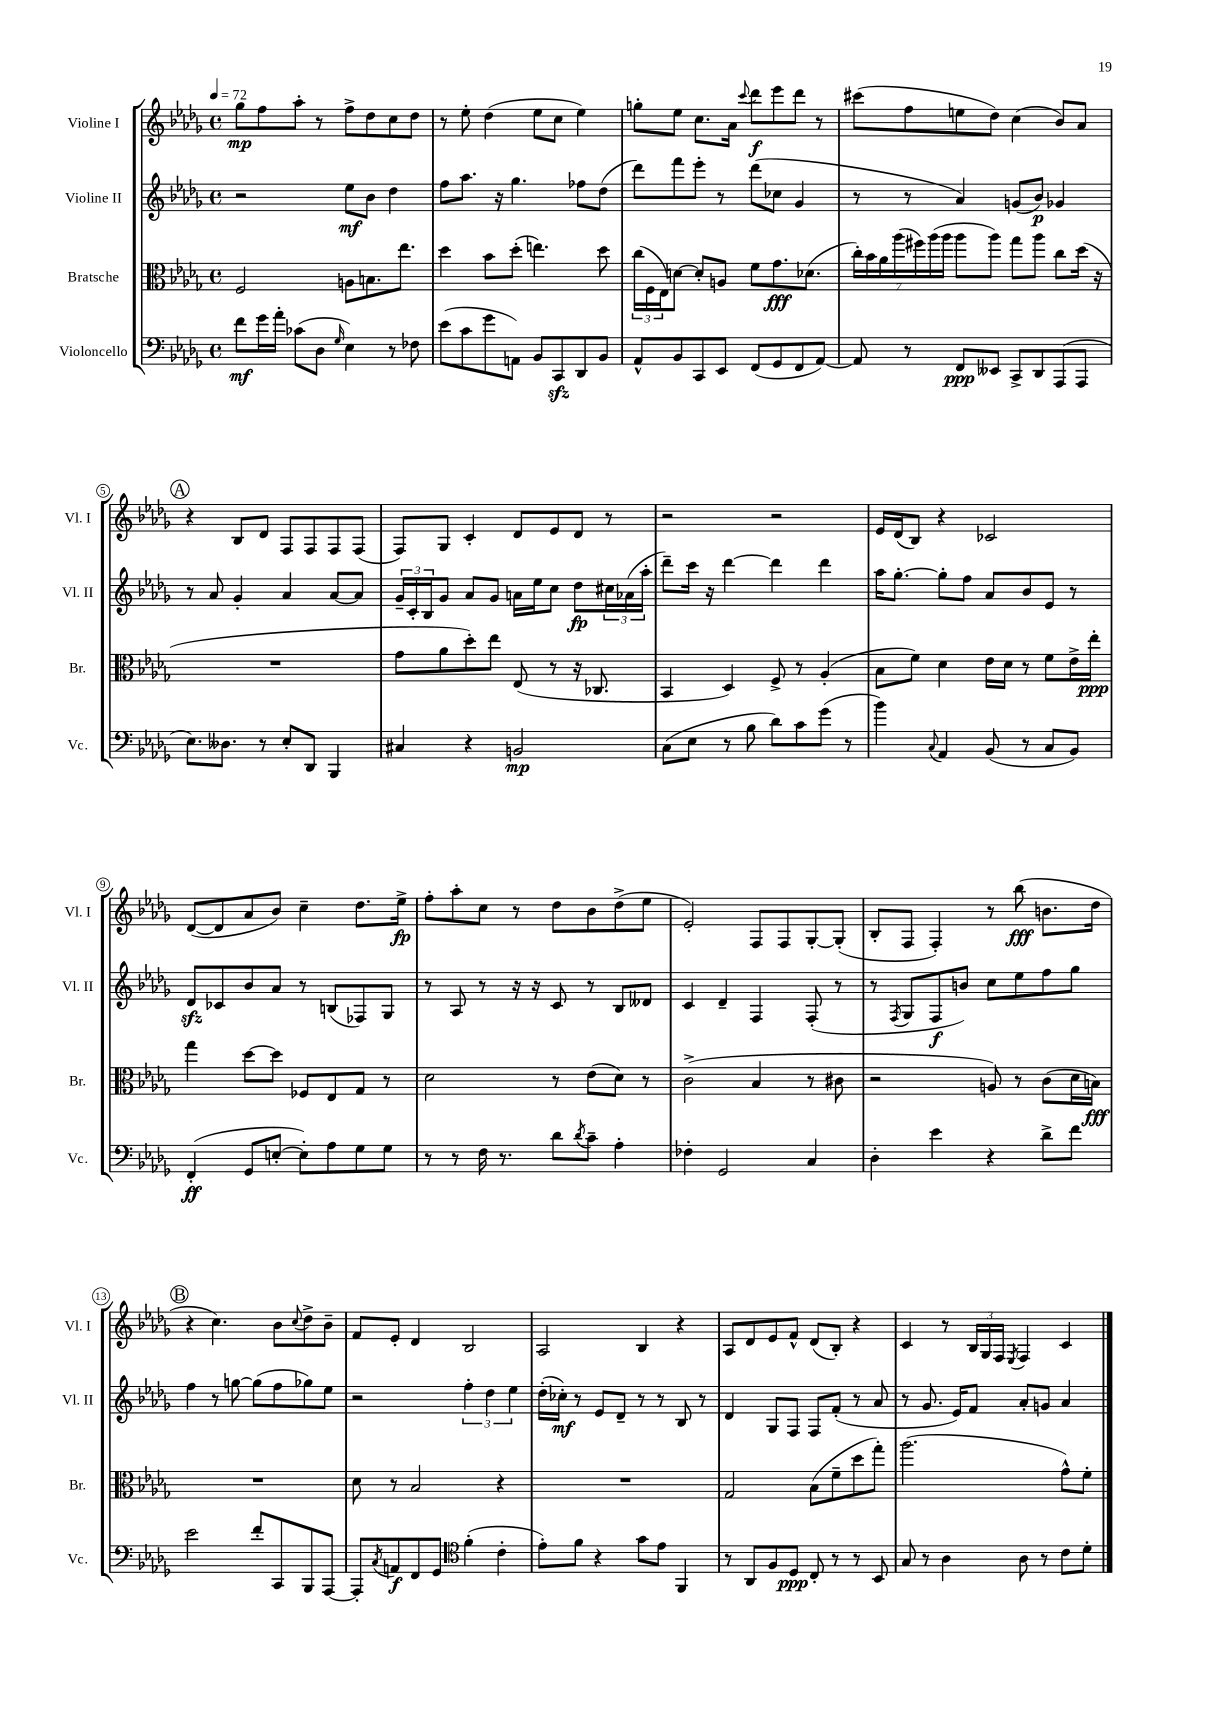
<<
\new StaffGroup <<
\new Staff = "s0" \with { instrumentName = "Violine I" shortInstrumentName = "Vl. I" } {
    \clef treble \key des \major \defaultTimeSignature \time 4/4 \tempo 4 = 72
    ges''8\mp f''8 aes''8-. r8 f''8-> des''8 c''8 des''8 |
    r8 ees''8-. des''4( ees''8 c''8 ees''4) |
    g''8-. ees''8 c''8. aes'16 \appoggiatura { c'''8 } des'''8\f ees'''8 des'''8 r8 |
    cis'''8( f''8 e''8 des''8) c''4( bes'8) aes'8 |
    \mark \markup { \circle "A" } r4 bes8 des'8 f8 f8 f8 f8( |
    f8) ges8 c'4-. des'8 ees'8 des'8 r8 |
    r2 r2 |
    ees'16 des'16( bes8) r4 ces'2 |
    des'8~( des'8 aes'8 bes'8) c''4-- des''8. ees''16->\fp |
    f''8-. aes''8-. c''8 r8 des''8 bes'8 des''8->( ees''8 |
    ees'2-.) f8 f8 ges8~-. ges8-.( |
    bes8-. f8 f4-.) r8 bes''8\fff( b'8. des''16 |
    \mark \markup { \circle "B" } r4 c''4.) bes'8 \appoggiatura { c''8 } des''8-> bes'8-- |
    f'8 ees'8-. des'4 bes2 |
    aes2 bes4 r4 |
    aes8 des'8 ees'8 f'8-^ des'8( bes8-.) r4 |
    c'4 r8 \tuplet 3/2 { bes16 ges16 f16 } \acciaccatura { ees8 } f4 c'4 \bar "|." |
}
\new Staff = "s1" \with { instrumentName = "Violine II" shortInstrumentName = "Vl. II" } {
    \clef treble \key des \major \defaultTimeSignature \time 4/4
    r2 ees''8\mf bes'8 des''4 |
    f''8 aes''8. r16 ges''4. fes''8 des''8( |
    des'''8) f'''8 ees'''8-. r8 des'''8( ces''8 ges'4 |
    r8 r8 aes'4) g'8( bes'8\p) ges'4 |
    \mark \markup { \circle "A" } r8 aes'8 ges'4-. aes'4 aes'8~ aes'8 |
    \tuplet 3/2 { ges'16-- c'16-. bes16 } ges'8 aes'8 ges'8 a'16 ees''16 c''8 des''8\fp \tuplet 3/2 { cis''16 aes'16( aes''16-. } |
    des'''8--) c'''16 r16 des'''4~ des'''4 des'''4 |
    aes''16 ges''8.~-. ges''8-. f''8 aes'8 bes'8 ees'8 r8 |
    des'8\sfz ces'8 bes'8 aes'8 r8 b8( fes8) ges8 |
    r8 aes8 r8 r16 r16 c'8 r8 bes8 deses'8 |
    c'4 des'4-- f4 f8-.( r8 |
    r8 \acciaccatura { f8 } ges8 f8\f b'8) c''8 ees''8 f''8 ges''8 |
    \mark \markup { \circle "B" } f''4 r8 g''8~ g''8( f''8 ges''8) ees''8 |
    r2 \tuplet 3/2 { f''4-. des''4 ees''4 } |
    des''16-.( ces''16-.\mf) r8 ees'8 des'8-- r8 r8 bes8 r8 |
    des'4 ges8 f8 f8 f'8-.( r8 aes'8 |
    r8 ges'8. ees'16) f'8 aes'8-. g'8 aes'4 \bar "|." |
}
\new Staff = "s2" \with { instrumentName = "Bratsche" shortInstrumentName = "Br." } {
    \clef alto \key des \major \defaultTimeSignature \time 4/4
    f2 a8 b8. ees''8. |
    des''4 bes'8 des''8-.( e''4.) des''8 |
    \tuplet 3/2 { c''16( f16 ees16) } d'8~ d'8-. a8 f'8 ges'8.\fff des'8.( |
    \tuplet 7/4 { c''16-.) bes'16 aes'16 aes''16( fis''16) aes''16( aes''16 } aes''8 aes''8) ges''8 aes''8 c''8 des''16( r16 |
    \mark \markup { \circle "A" } R1 |
    ges'8 aes'8 des''8-.) ees''8 ees8( r8 r16 ces8. |
    bes,4 des4) f8-> r8 aes4-.( |
    bes8 f'8) des'4 ees'16 des'16 r8 f'8 ees'16-> ees''16-.\ppp |
    ges''4 des''8~ des''8 fes8 ees8 ges8 r8 |
    des'2 r8 ees'8( des'8) r8 |
    c'2->( bes4 r8 cis'8 |
    r2 a8) r8 c'8( des'16 b16\fff) |
    \mark \markup { \circle "B" } R1 |
    des'8 r8 bes2 r4 |
    R1 |
    ges2 bes8( f'8-- des''8 ges''8-.) |
    aes''2.( ges'8-^) f'8-. \bar "|." |
}
\new Staff = "s3" \with { instrumentName = "Violoncello" shortInstrumentName = "Vc." } {
    \clef bass \key des \major \defaultTimeSignature \time 4/4
    f'8\mf ges'16 aes'16-. ces'8( des8 \grace { ges16 } ees4) r8 fes8 |
    ees'8( c'8 ges'8 a,8) bes,8 c,8\sfz des,8 bes,8 |
    aes,8-^ bes,8 c,8 ees,8 f,8( ges,8 f,8 aes,8~) |
    aes,8 r8 f,8\ppp eeses,8 c,8-> des,8 aes,,8( aes,,8 |
    \mark \markup { \circle "A" } ees8.) deses8. r8 ees8-. des,8 bes,,4 |
    cis4 r4 b,2\mp |
    c8( ees8 r8 bes8 des'8) c'8 ges'8( r8 |
    bes'4) \appoggiatura { c8 } aes,4 bes,8( r8 c8 bes,8) |
    f,4-.\ff( ges,8 e8~-. e8-.) aes8 ges8 ges8 |
    r8 r8 f16 r8. des'8 \acciaccatura { des'8 } c'8-- aes4-. |
    fes4-. ges,2 c4 |
    des4-. ees'4 r4 des'8-> f'8 |
    \mark \markup { \circle "B" } ees'2 f'8-. c,8 bes,,8 aes,,8~ |
    aes,,8-. \acciaccatura { c8 } a,8\f f,8 ges,8 \clef tenor f'4-.( c'4-. |
    ees'8-.) f'8 r4 ges'8 ees'8 f,4 |
    r8 aes,8 f8 des8\ppp c8-. r8 r8 bes,8 |
    ges8 r8 aes4 aes8 r8 c'8 des'8-. \bar "|." |
}
>>
>>
\layout { \context { \Score \override BarNumber.stencil = #(make-stencil-circler 0.1 0.3 ly:text-interface::print) } }
